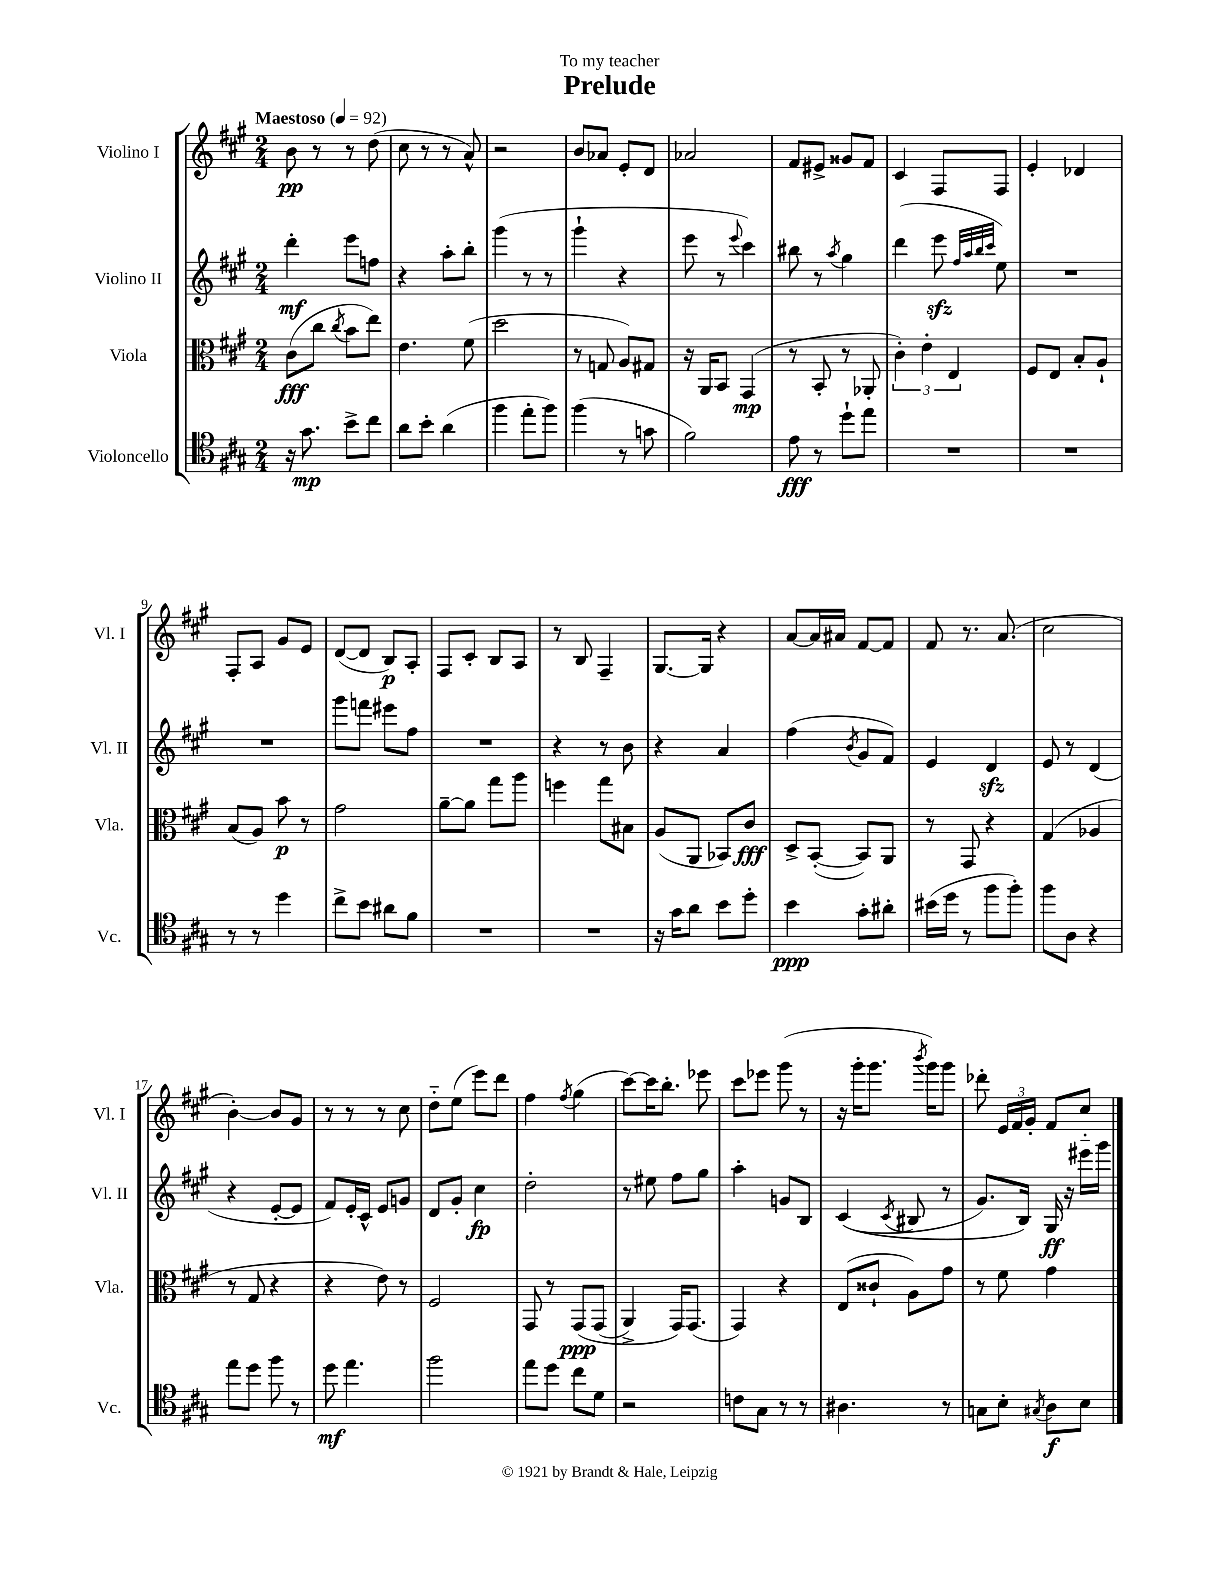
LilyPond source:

\header { title = "Prelude" dedication = "To my teacher" }
<<
\new StaffGroup <<
\new Staff = "s0" \with { instrumentName = "Violino I" shortInstrumentName = "Vl. I" } {
    \clef treble \key a \major \numericTimeSignature \time 2/4 \tempo "Maestoso" 4 = 92
    \autoBeamOff b'8\pp r8 r8 d''8( |
    cis''8 r8 r8 a'8-^) |
    r2 |
    b'8[ aes'8] e'8[-. d'8] |
    aes'2 |
    fis'8[ eis'8]-> gisis'8[ fis'8] |
    cis'4 fis8[ fis8] |
    e'4-. des'4 |
    fis8[-. a8] gis'8[ e'8] |
    d'8[~( d'8] b8[\p) a8]-. |
    fis8[ cis'8]-. b8[ a8] |
    r8 b8 fis4-- |
    gis8.[~ gis16] r4 |
    a'8[~ a'16 ais'16] fis'8[~ fis'8] |
    fis'8 r8. a'8.( |
    cis''2 |
    b'4~-.) b'8[ gis'8] |
    r8 r8 r8 cis''8 |
    d''8[-_ e''8]( e'''8[) d'''8] |
    fis''4 \acciaccatura { fis''8 } gis''4( |
    cis'''8[~) cis'''16 b''8.]-. ees'''8 |
    cis'''8[ ees'''8] gis'''8( r8 |
    r16 gis'''16[-. gis'''8.] \acciaccatura { b'''8 } gis'''16[) gis'''8] |
    des'''8-. \tuplet 3/2 { e'16[ fis'16 gis'16]-. } fis'8[ cis''8]-_ \bar "|." |
}
\new Staff = "s1" \with { instrumentName = "Violino II" shortInstrumentName = "Vl. II" } {
    \clef treble \key a \major \numericTimeSignature \time 2/4
    \autoBeamOff d'''4-.\mf e'''8[ f''8] |
    r4 a''8[-. b''8]-. |
    gis'''4( r8 r8 |
    gis'''4-! r4 |
    e'''8 r8 \appoggiatura { e'''8 } cis'''4) |
    bis''8 r8 \acciaccatura { a''8 } gis''4 |
    d'''4( e'''8\sfz \grace { fis''32[ a''32 b''32 cis'''32] } e''8) |
    R2 |
    R2 |
    gis'''8[ f'''8] eis'''8[ fis''8] |
    R2 |
    r4 r8 b'8 |
    r4 a'4 |
    fis''4( \acciaccatura { b'8 } gis'8[ fis'8]) |
    e'4 d'4\sfz |
    e'8 r8 d'4( |
    r4 e'8[~-. e'8] |
    fis'8[) e'16-. cis'16]-^ e'8[ g'8] |
    d'8[ gis'8]-. cis''4\fp |
    d''2-. |
    r8 eis''8 fis''8[ gis''8] |
    a''4-. g'8[ b8] |
    cis'4(\( \acciaccatura { cis'8 } bis8 r8 |
    gis'8.[) b16]\) gis16\ff r16 eis'''16[ gis'''16] \bar "|." |
}
\new Staff = "s2" \with { instrumentName = "Viola" shortInstrumentName = "Vla." } {
    \clef alto \key a \major \numericTimeSignature \time 2/4
    \autoBeamOff cis'8[\fff( cis''8] \acciaccatura { cis''8 } b'8[ e''8]) |
    e'4. fis'8( |
    d''2 |
    r8 g8 a8[) gis8] |
    r16 a,16[ b,8] gis,4\mp( |
    r8 b,8-. r8 aes,8-. |
    \tuplet 3/2 { cis'4-.) e'4-. e4 } |
    fis8[ e8] b8[-. a8]-! |
    b8[( a8]) b'8\p r8 |
    gis'2 |
    a'8[~-- a'8] gis''8[ a''8] |
    f''4 gis''8[ bis8] |
    a8[( a,8] bes,8[) cis'8]\fff |
    d8[-> b,8]~-.( b,8[) a,8] |
    r8 gis,8 r4 |
    gis4( aes4 |
    r8 gis8 r4 |
    r4 e'8) r8 |
    fis2 |
    gis,8 r8 gis,8[\ppp\( gis,8]( |
    a,4->) gis,16[\) gis,8.]( |
    gis,4) r4 |
    e8[( cisis'8]-! a8[) gis'8] |
    r8 fis'8 gis'4 \bar "|." |
}
\new Staff = "s3" \with { instrumentName = "Violoncello" shortInstrumentName = "Vc." } {
    \clef tenor \key a \major \numericTimeSignature \time 2/4
    \autoBeamOff r16 gis'8.\mp b'8[-> cis''8] |
    a'8[ b'8]-. a'4( |
    fis''4 e''8[-. fis''8]) |
    fis''4( r8 g'8 |
    fis'2) |
    e'8\fff r8 d''8[-! e''8] |
    R2 |
    R2 |
    r8 r8 d''4 |
    cis''8[-> b'8] ais'8[ fis'8] |
    R2 |
    R2 |
    r16 gis'16[ a'8] b'8[ d''8]-. |
    b'4\ppp gis'8[-. ais'8]-. |
    bis'16[( d''16] r8 fis''8[ fis''8]-.) |
    fis''8[ a8] r4 |
    e''8[ d''8] fis''8 r8 |
    d''8\mf e''4. |
    fis''2 |
    e''8[ d''8] cis''8[ d'8] |
    r2 |
    c'8[ gis8] r8 r8 |
    ais4. r8 |
    g8[ b8]-. \acciaccatura { gis8 } a8[\f b8] \bar "|." |
}
>>
>>
